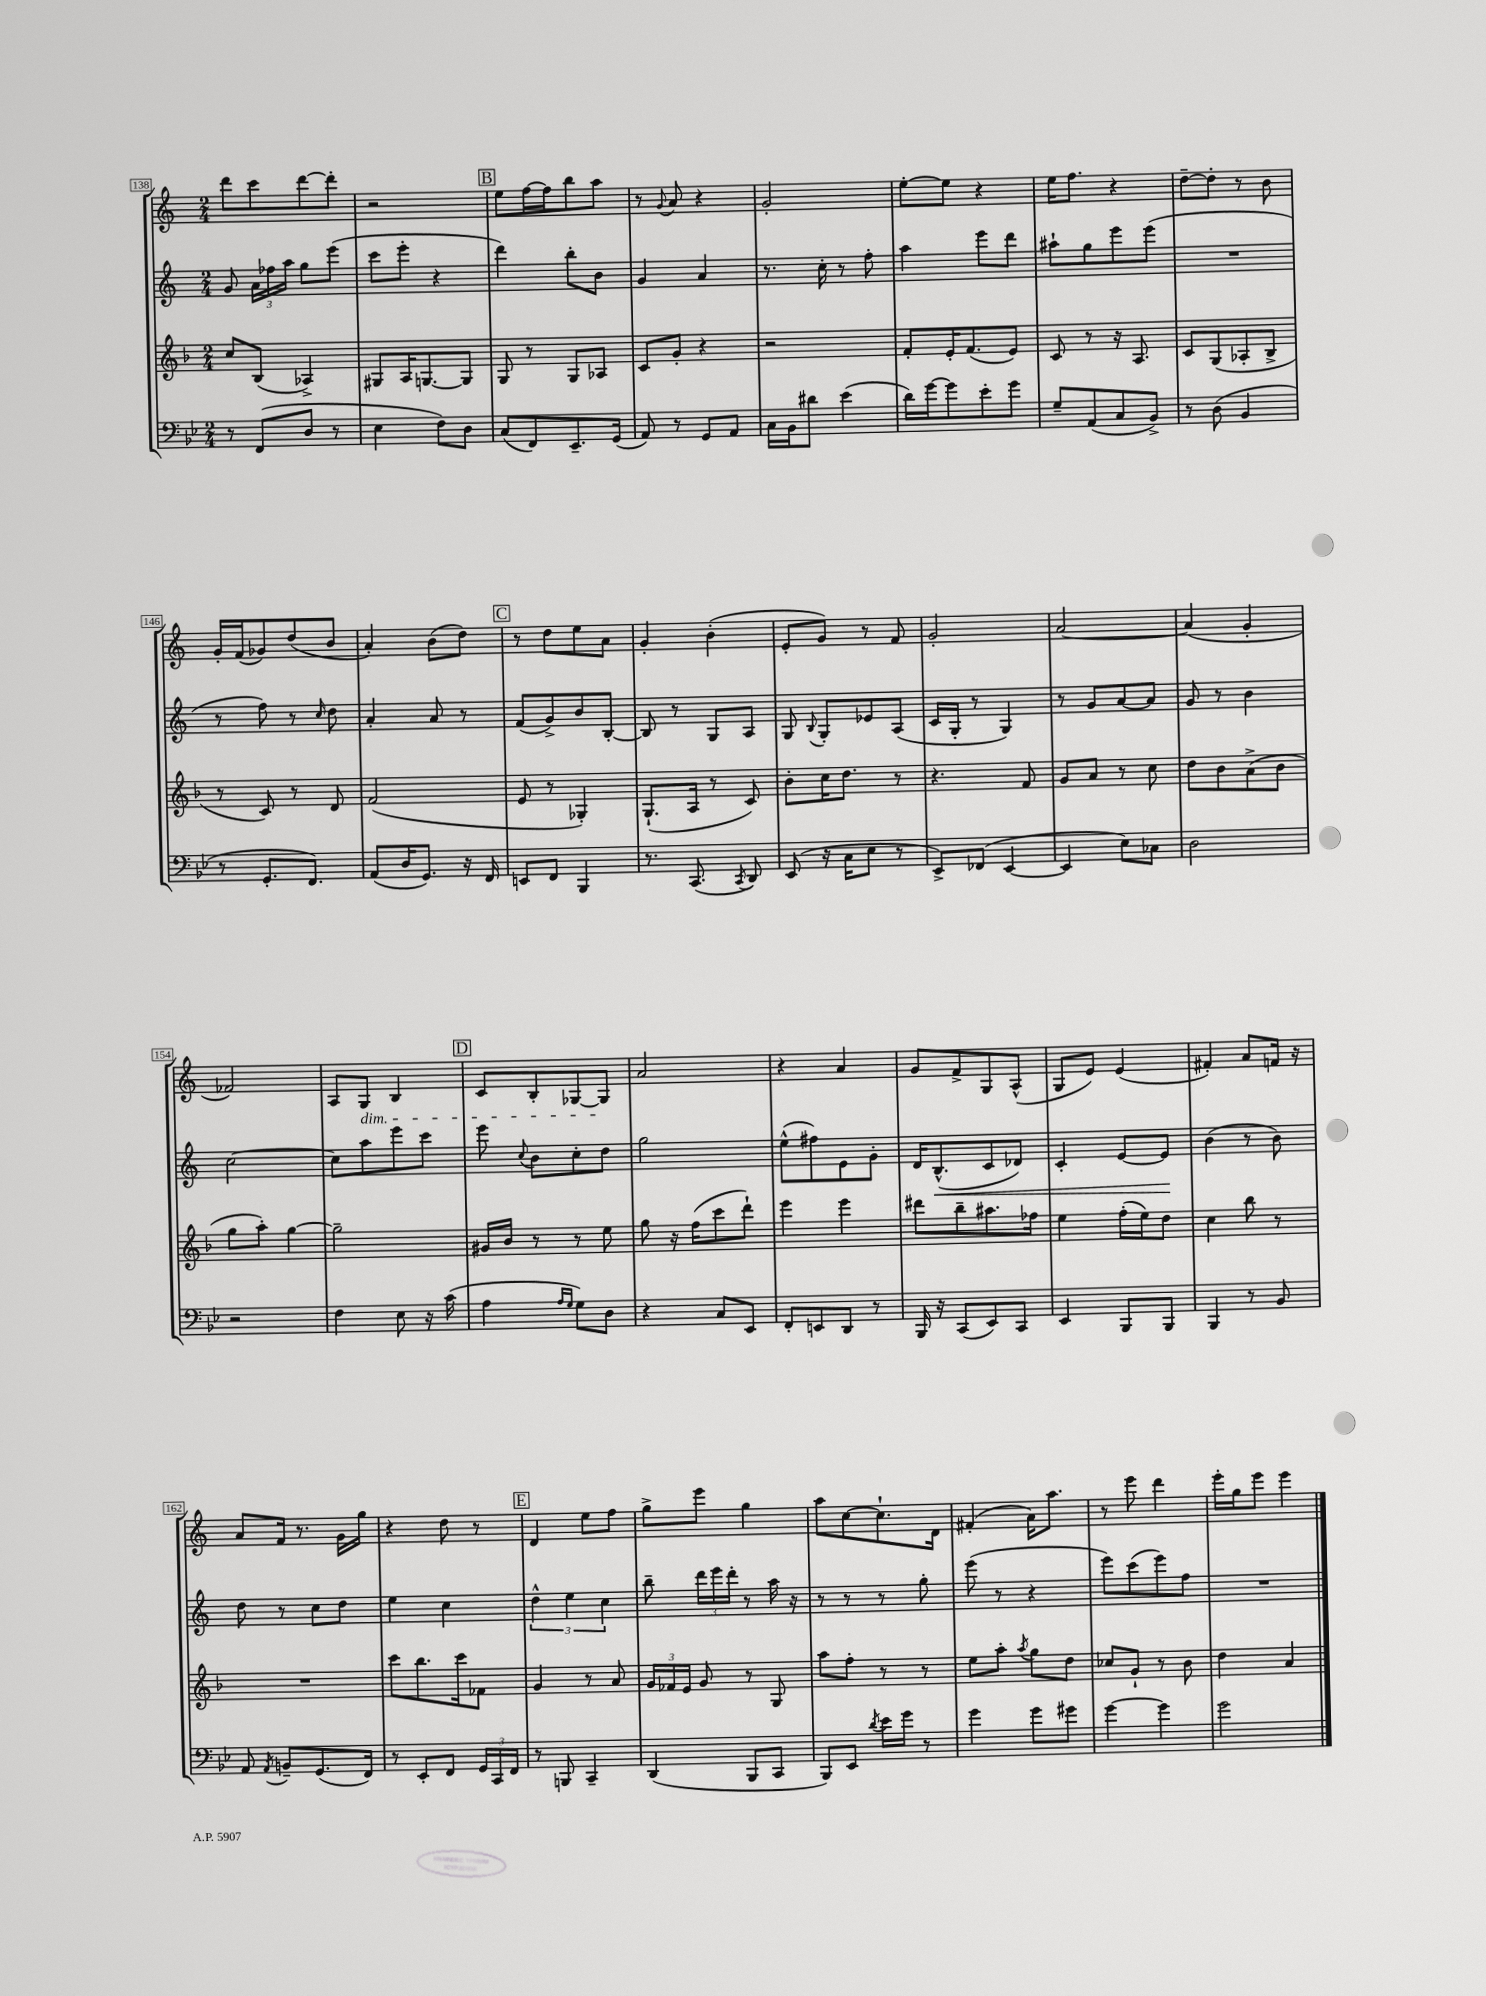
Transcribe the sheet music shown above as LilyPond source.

<<
\new StaffGroup <<
\new Staff = "s0" {
    \clef treble \key c \major \numericTimeSignature \time 2/4
    \autoBeamOff d'''8[ c'''8 d'''8~ d'''8]-. |
    r2 |
    \mark \markup { \box "B" } e''8[ f''16~ f''16 b''8 a''8] |
    r8 \appoggiatura { g'8 } a'8 r4 |
    g'2-. |
    e''8[~-. e''8] r4 |
    e''16[ f''8.] r4 |
    d''8[~-- d''8]-. r8 b'8 |
    g'16[-. f'16( ges'8) d''8( b'8] |
    a'4-.) b'8[( d''8]) |
    \mark \markup { \box "C" } r8 d''8[ e''8 a'8] |
    g'4-. b'4-.( |
    e'8[-. g'8]) r8 f'8 |
    g'2-. |
    a'2~ |
    a'4( g'4-. |
    fes'2) |
    a8[ g8]\dim b4 |
    \mark \markup { \box "D" } c'8[ b8-. ges8~ ges8]\! |
    a'2 |
    r4 a'4 |
    g'8[ f'8-> g8 a8]-^( |
    g8[ e'8]) e'4( |
    fis'4-.) a'8[ f'16] r16 |
    a'8[ f'16] r8. g'16[ g''16] |
    r4 d''8 r8 |
    \mark \markup { \box "E" } d'4 e''8[ f''8] |
    g''8[-> e'''8] g''4 |
    a''8[ c''8~ c''8.-! d'16] |
    fis'4-.( a'16[) a''8.] |
    r8 e'''8 d'''4 |
    e'''16[-. g''16 e'''8] e'''4 \bar "|." |
}
\new Staff = "s1" {
    \clef treble \key c \major \numericTimeSignature \time 2/4
    \autoBeamOff g'8 \tuplet 3/2 { a'16[ fes''16 a''16] } g''8[ e'''8]( |
    c'''8[ e'''8]-. r4 |
    \mark \markup { \box "B" } d'''4) b''8[-. b'8] |
    g'4 a'4 |
    r8. c''16-. r8 f''8-. |
    a''4 e'''8[ d'''8] |
    ais''8[-! g''8 e'''8 e'''8]( |
    R2 |
    r8 f''8) r8 \grace { c''16 } d''8 |
    a'4-. a'8 r8 |
    \mark \markup { \box "C" } f'8[( g'8->) b'8 b8]~-. |
    b8 r8 g8[ a8] |
    g8 \appoggiatura { b8 } g8[-. ees'8 a8]( |
    c'16[ g16]-. r8 g4) |
    r8 g'8[ a'8~ a'8] |
    g'8 r8 b'4 |
    c''2~ |
    c''8[ a''8 e'''8 c'''8] |
    \mark \markup { \box "D" } e'''8 \appoggiatura { c''8 } b'8[ c''8-. d''8] |
    g''2 |
    e''8[-^( fis''8) e'8 g'8]-. |
    d'16[ b8.-^\<( c'8 des'8]) |
    c'4-. e'8[~ e'8]\! |
    b'4( r8 b'8) |
    d''8 r8 c''8[ d''8] |
    e''4 c''4 |
    \mark \markup { \box "E" } \tuplet 3/2 { d''4-^ e''4 c''4 } |
    b''8-- \tuplet 3/2 { d'''16[ e'''16 d'''16]-. } r8 a''16 r16 |
    r8 r8 r8 g''8-. |
    e'''8( r8 r4 |
    e'''8[) c'''8( e'''8) f''8] |
    R2 \bar "|." |
}
\new Staff = "s2" {
    \clef treble \key f \major \numericTimeSignature \time 2/4
    \autoBeamOff c''8[ bes8]( aes4->) |
    gis8[ a16 g8.~ g8] |
    \mark \markup { \box "B" } g8 r8 g8[ aes8] |
    c'8[ g'8]-. r4 |
    r2 |
    f'8[-. e'16-. f'8.( e'8]) |
    c'8 r8 r16 a8. |
    c'8[ g8( aes8-. bes8]-> |
    r8 c'8) r8 d'8 |
    f'2( |
    \mark \markup { \box "C" } e'8 r8 ges4-.) |
    g8.[-!( a16] r8 c'8) |
    bes'8[-. c''16 d''8.] r8 |
    r4. f'8 |
    g'8[ a'8] r8 c''8 |
    d''8[ bes'8 a'8->( bes'8] |
    g''8[ a''8]-.) g''4~ |
    g''2-- |
    \mark \markup { \box "D" } gis'16[ bes'16] r8 r8 e''8 |
    g''8 r16 f''16[( c'''8 d'''8]-!) |
    e'''4 e'''4 |
    dis'''8[ bes''8-- ais''8. fes''16] |
    e''4 f''16[-.( e''16) d''8] |
    c''4 bes''8 r8 |
    R2 |
    c'''8[ bes''8. c'''16 fes'8] |
    \mark \markup { \box "E" } g'4 r8 a'8 |
    \tuplet 3/2 { g'16[ fes'16 e'16] } g'8 r8 g8 |
    a''8[ f''8]-. r8 r8 |
    e''8[ a''8]-. \acciaccatura { a''8 } g''8[ d''8] |
    ces''8[ g'8]-! r8 bes'8 |
    d''4 a'4 \bar "|." |
}
\new Staff = "s3" {
    \clef bass \key bes \major \numericTimeSignature \time 2/4
    \autoBeamOff r8 f,8[( d8] r8 |
    ees4 f8[) d8] |
    \mark \markup { \box "B" } c8[( f,8) ees,8.-- g,16]( |
    a,8) r8 g,8[ a,8] |
    c16[ bes,16 dis'8] ees'4( |
    d'16[) g'16~ g'8 ees'8-. g'8] |
    g8[-- a,8( c8 bes,8]->) |
    r8 d8( bes,4 |
    r8 g,8.[-. f,8.]) |
    a,8[( d16 g,8.]) r16 f,16 |
    \mark \markup { \box "C" } e,8[ f,8] bes,,4 |
    r8. c,8.( \acciaccatura { c,8 } d,8) |
    ees,8( r16 c16[ ees8] r8 |
    ees,8[->) fes,8]( ees,4~ |
    ees,4 ees8[) ces8] |
    d2 |
    r2 |
    f4 ees8 r16 c'16( |
    \mark \markup { \box "D" } a4 \grace { a16[ g16] } g8[) d8] |
    r4 c8[ ees,8] |
    f,8[-. e,8 d,8] r8 |
    bes,,16 r16 c,8[( ees,8) c,8] |
    ees,4 bes,,8[ bes,,8] |
    bes,,4 r8 bes,8 |
    a,8 \acciaccatura { a,8 } b,8[-- g,8.( f,16]) |
    r8 ees,8[-. f,8] \tuplet 3/2 { g,16[ c,16 f,16] } |
    \mark \markup { \box "E" } r8 b,,8 c,4-- |
    d,4( bes,,8[ c,8] |
    bes,,8[) ees,8] \acciaccatura { d'8 } ees'16[ g'16] r8 |
    g'4 g'8[ gis'8] |
    g'4~ g'4 |
    g'2 \bar "|." |
}
>>
>>
\layout { \context { \Score currentBarNumber = #138 \override BarNumber.stencil = #(make-stencil-boxer 0.1 0.3 ly:text-interface::print) } }
